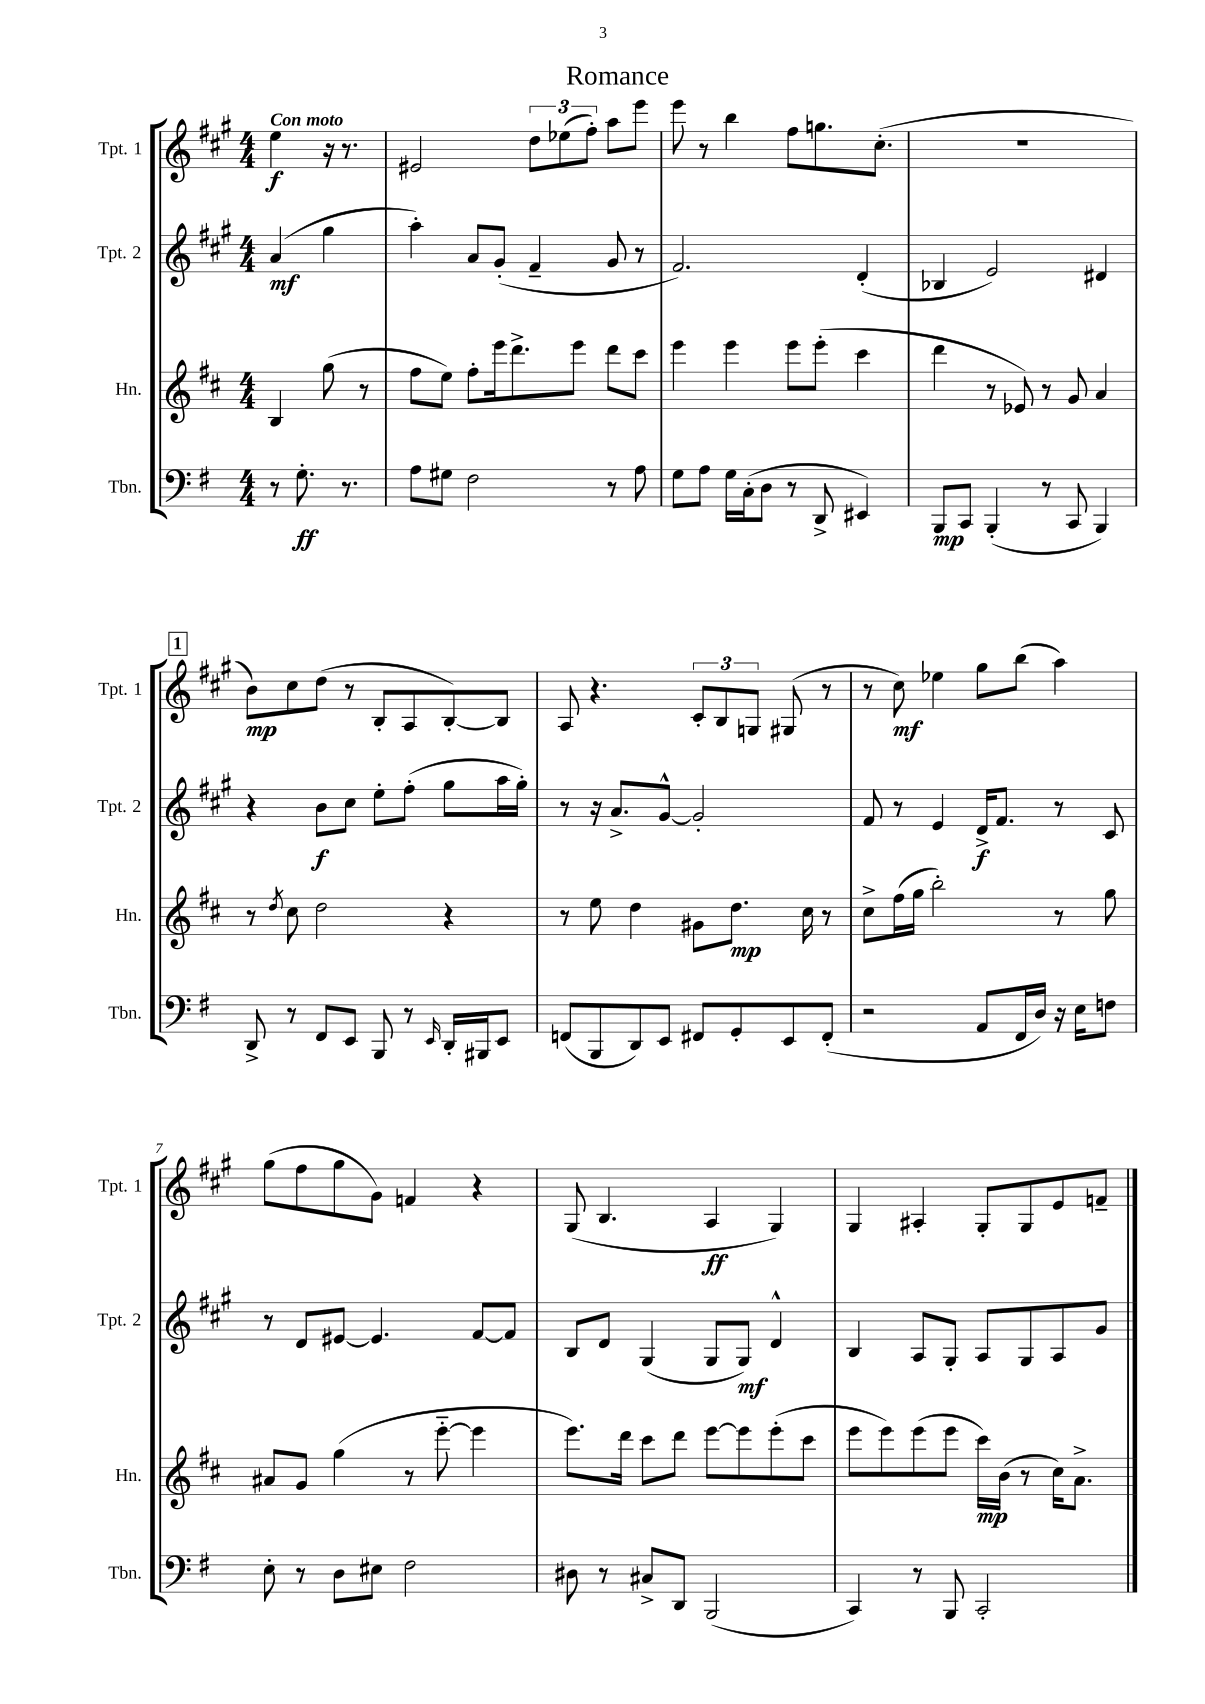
\header { title = "Romance" }
<<
\new StaffGroup <<
\new Staff = "s0" \with { instrumentName = "Tpt. 1" shortInstrumentName = "Tpt. 1" } {
    \clef treble \key a \major \numericTimeSignature \time 4/4 \partial 2 \tempo "Con moto"
    e''4\f r16 r8. |
    eis'2 \tuplet 3/2 { d''8 ees''8( fis''8-.) } a''8 e'''8 |
    e'''8 r8 b''4 fis''8 g''8. cis''8.-.( |
    R1 |
    \mark \markup { \box "1" } b'8\mp) cis''8 d''8( r8 b8-. a8 b8~-.) b8 |
    a8 r4. \tuplet 3/2 { cis'8-. b8 g8 } gis8( r8 |
    r8 cis''8\mf) ees''4 gis''8 b''8( a''4) |
    gis''8( fis''8 gis''8 gis'8) f'4 r4 |
    gis8( b4. a4\ff gis4) |
    gis4 ais4-. gis8-. gis8 e'8 f'8-- \bar "|." |
}
\new Staff = "s1" \with { instrumentName = "Tpt. 2" shortInstrumentName = "Tpt. 2" } {
    \clef treble \key a \major \numericTimeSignature \time 4/4 \partial 2
    a'4\mf( gis''4 |
    a''4-.) a'8 gis'8-.( fis'4-- gis'8 r8 |
    fis'2.) d'4-.( |
    bes4 e'2) dis'4 |
    \mark \markup { \box "1" } r4 b'8\f cis''8 e''8-. fis''8-.( gis''8 a''16 gis''16-.) |
    r8 r16 a'8.-> gis'8~-^ gis'2-. |
    fis'8 r8 e'4 d'16->\f fis'8. r8 cis'8 |
    r8 d'8 eis'8~ eis'4. fis'8~ fis'8 |
    b8 d'8 gis4( gis8 gis8\mf) d'4-^ |
    b4 a8 gis8-. a8 gis8 a8 gis'8 \bar "|." |
}
\new Staff = "s2" \with { instrumentName = "Hn." shortInstrumentName = "Hn." } {
    \clef treble \key d \major \numericTimeSignature \time 4/4 \partial 2
    b4 g''8( r8 |
    fis''8 e''8) fis''8-. e'''16 d'''8.-> e'''8 d'''8 cis'''8 |
    e'''4 e'''4 e'''8 e'''8-.( cis'''4 |
    d'''4 r8 ees'8) r8 g'8 a'4 |
    \mark \markup { \box "1" } r8 \acciaccatura { d''8 } cis''8 d''2 r4 |
    r8 e''8 d''4 gis'8 d''8.\mp cis''16 r8 |
    cis''8-> fis''16( g''16 b''2-.) r8 g''8 |
    ais'8 g'8 g''4( r8 e'''8~-_ e'''4 |
    e'''8.) d'''16 cis'''8 d'''8 e'''8~ e'''8 e'''8-.( cis'''8 |
    e'''8 e'''8) e'''8( e'''8 cis'''16\mp) b'16( r8 cis''16) a'8.-> \bar "|." |
}
\new Staff = "s3" \with { instrumentName = "Tbn." shortInstrumentName = "Tbn." } {
    \clef bass \key g \major \numericTimeSignature \time 4/4 \partial 2
    r8 g8.-.\ff r8. |
    a8 gis8 fis2 r8 a8 |
    g8 a8 g16 c16-.( d8 r8 d,8-> eis,4) |
    b,,8\mp c,8 b,,4-.( r8 c,8 b,,4) |
    \mark \markup { \box "1" } d,8-> r8 fis,8 e,8 b,,8 r8 \grace { e,16 } d,16-. bis,,16 e,8 |
    f,8( b,,8 d,8) e,8 fis,8 g,8-. e,8 fis,8-.( |
    r2 a,8 fis,16 d16) r16 e16 f8 |
    e8-. r8 d8 eis8 fis2 |
    dis8 r8 cis8-> d,8 b,,2( |
    c,4) r8 b,,8 c,2-. \bar "|." |
}
>>
>>
